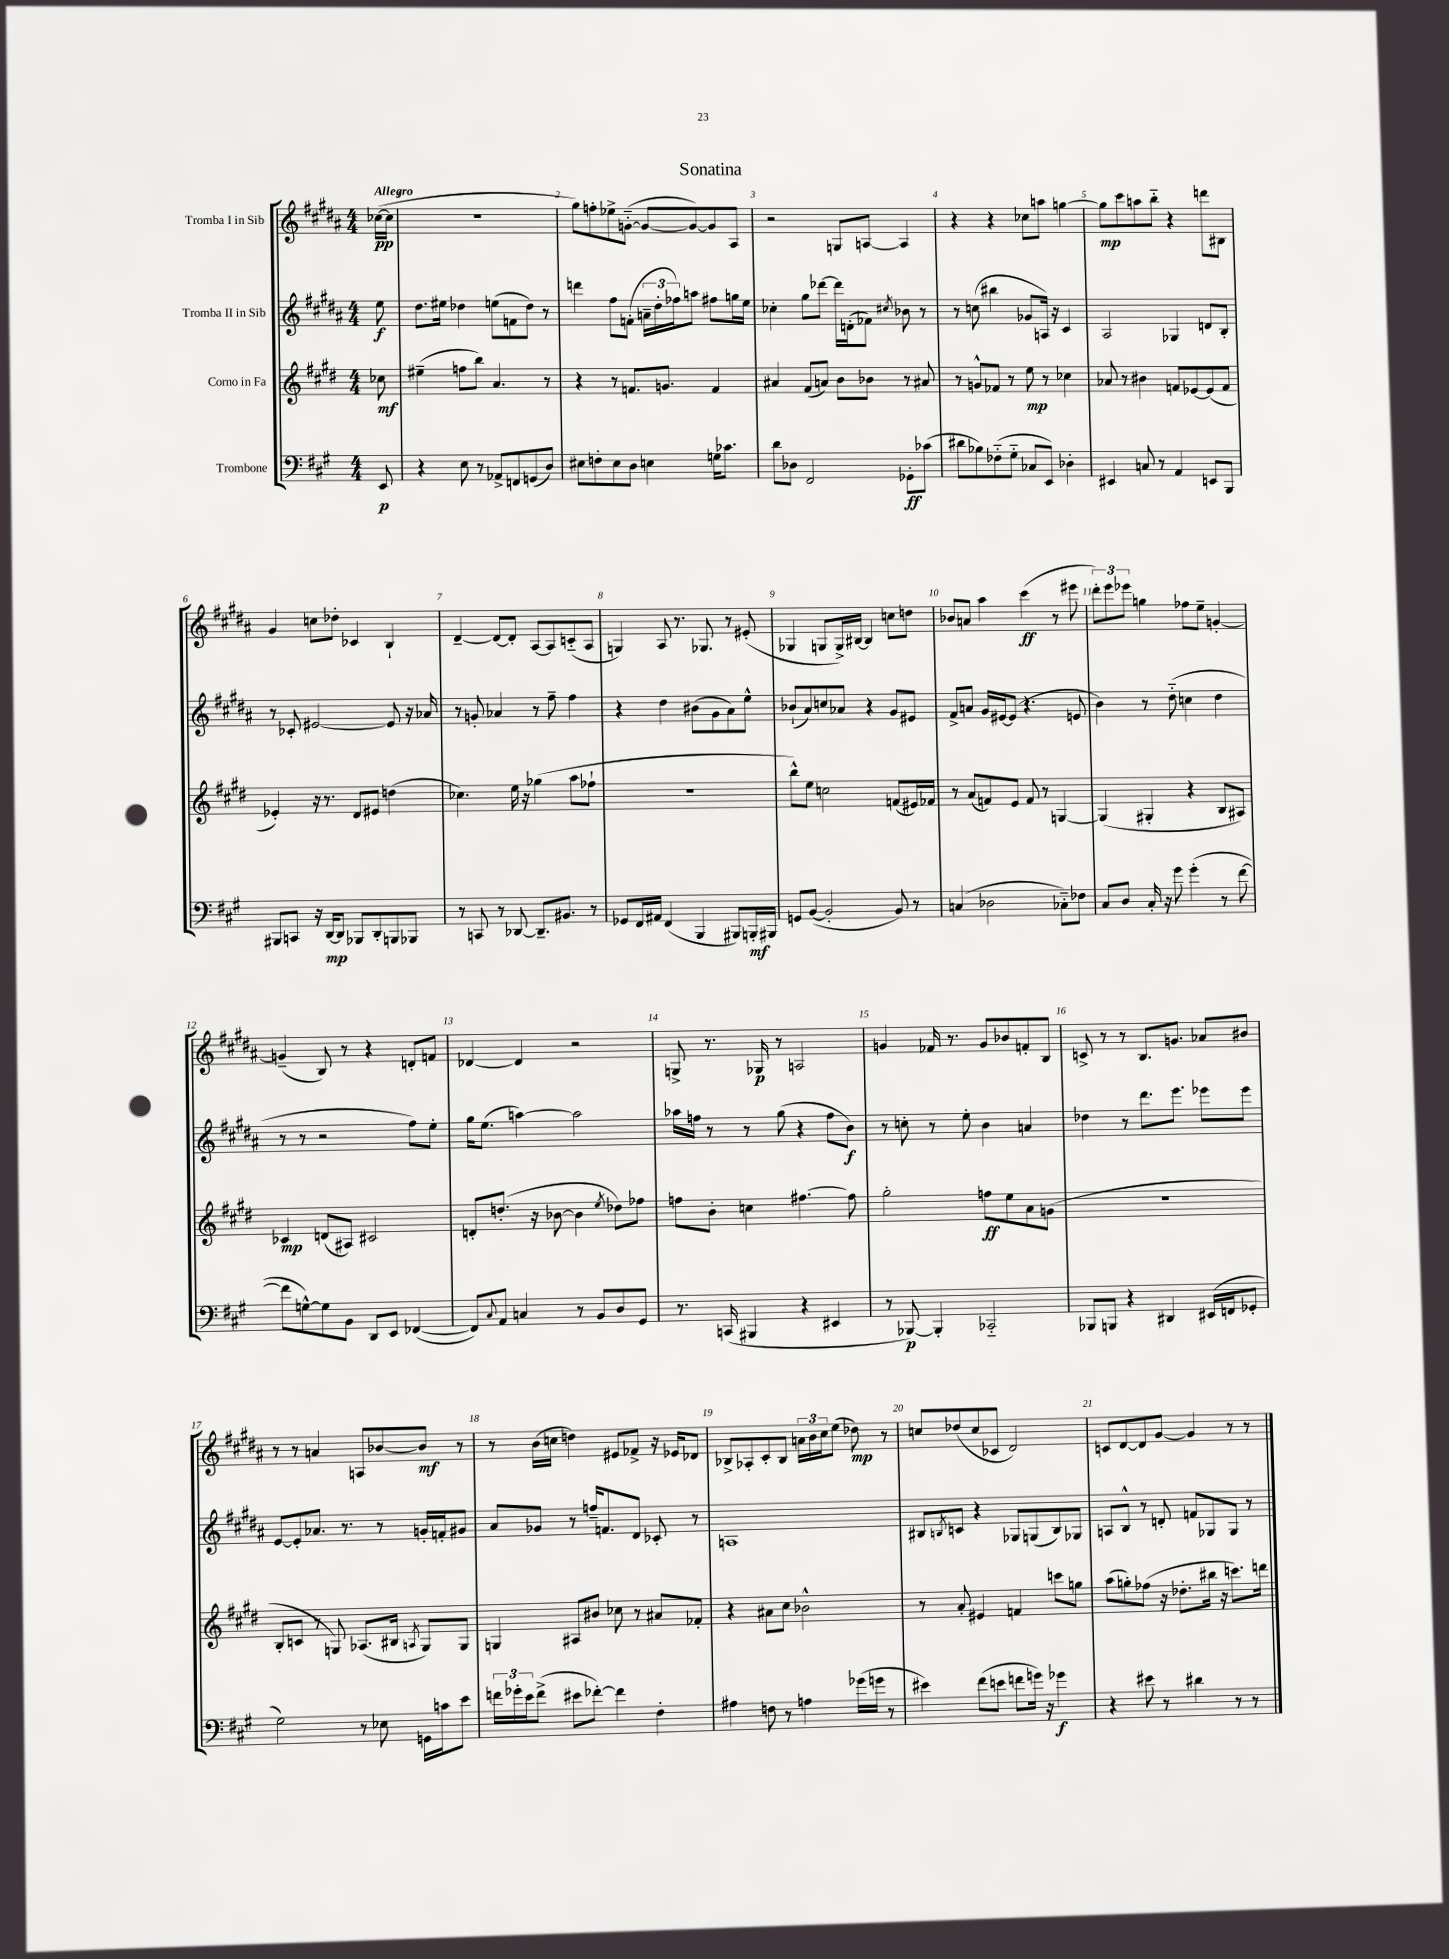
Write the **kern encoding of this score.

**kern	**dynam	**kern	**dynam	**kern	**dynam	**kern	**dynam
*part4	*part4	*part3	*part3	*part2	*part2	*part1	*part1
*staff4	*staff4	*staff3	*staff3	*staff2	*staff2	*staff1	*staff1
*I"Trombone	*	*I"Corno in Fa	*	*I"Tromba II in Sib	*	*I"Tromba I in Sib	*
*clefF4	*	*clefG2	*	*clefG2	*	*clefG2	*
*k[f#c#g#]	*	*k[f#c#g#d#]	*	*k[f#c#g#d#a#]	*	*k[f#c#g#d#a#]	*
*M4/4	*	*M4/4	*	*M4/4	*	*M4/4	*
=	=	=	=	=	=	=	=
!	!	!	!	!	!	!LO:TX:a:B:t=Allegro	!
8EE/	p	8cc-X\	mf	8ee\	f	([16cc-X\LL	pp
.	.	.	.	.	.	16cc-\JJ]	.
=1	=1	=1	=1	=1	=1	=1	=1
4r	.	(4ee#X~\	.	8.dd#\L	.	1r	.
.	.	.	.	16ee#X\Jk	.	.	.
8E\	.	8ffn\L	.	4dd-X\	.	.	.
8r	.	8bb\J)	.	.	.	.	.
8AA-X^/L	.	4.a/	.	(8een\L	.	.	.
8FFn/	.	.	.	8fn\	.	.	.
(8GGn/	.	.	.	8dd-\J)	.	.	.
8D/J)	.	8r	.	8r	.	.	.
=2	=2	=2	=2	=2	=2	=2	=2
8E#X\L	.	4r	.	4dddn\	.	8gg#\L)	.
8Fn'\	.	.	.	.	.	8ffn'\	.
8E#\	.	8r	.	8ff#\L	.	8ee-X^\	.
8D\J	.	8.fn/L	.	(8fn'\J	.	([8gn\J	.
4En\	.	.	.	24an~\LL	.	8g/L_	.
.	.	.	.	24dd#'\	.	.	.
.	.	8.gn/J	.	.	.	.	.
.	.	.	.	24ff-X\J)	.	.	.
.	.	.	.	8aan\J	.	8g/_)	.
16Gn\KL	.	4f/	.	8ff#X\L	.	8g/]	.
8.c-X\J	.	.	.	.	.	.	.
.	.	.	.	16ggn\L	.	8A#/J	.
.	.	.	.	16ee\JJ	.	.	.
=3	=3	=3	=3	=3	=3	=3	=3
8d\L	.	4a#X/	.	4cc-X'\	.	2r	.
8D-X\J	.	.	.	.	.	.	.
2FF#/	.	(8f#/L	.	8gg#\L	.	.	.
.	.	8an/J)	.	[8ddd-X\J	.	.	.
.	.	8b\L	.	16ddd-\LL]	.	8Gn/L	.
.	.	.	.	(16dn'\J	.	.	.
.	.	8b-X\J	.	8f-X\J)	.	[8An/J	.
.	.	.	.	8qcc#X/	.	.	.
8GG-X'\L	ff	8r	.	8b-X\	.	4A/]	.
(8c-X\J	.	8a#X/	.	8r	.	.	.
=4	=4	=4	=4	=4	=4	=4	=4
8d#X\L	.	8r	.	8r	.	4r	.
8B-X\)	.	8gn^^/L	.	(8ccn\	.	.	.
(8F-X\	.	8f-X/J	.	4bb#X\	.	4r	.
8G#\J	.	8r	.	.	.	.	.
8C-X/L	.	8ee\	mp	8g-X/L	.	8cc-X\L	.
8EE/J)	.	8r	.	16An/Jk)	.	8aan\J	.
.	.	.	.	16r	.	.	.
4D-X'\	.	4cc-X\	.	4c#/	.	[4ggn\	.
=5	=5	=5	=5	=5	=5	=5	=5
4EE#X/	.	8a-X/	.	2A#/	.	8gg\L]	mp
.	.	8r	.	.	.	8ccc#\	.
8Cn/	.	4b#X\	.	.	.	8aan\	.
8r	.	.	.	.	.	8bb\J	.
4AA/	.	8fn/L	.	4G-X/	.	4r	.
.	.	[8e-X/	.	.	.	.	.
8EEn/L	.	(8e-/]	.	8dn/L	.	8dddn\L	.
8BBB/J	.	8f/J	.	8B'/J	.	8B#X\J	.
!!LO:LB:g=z
=6	=6	=6	=6	=6	=6	=6	=6
8BBB#X/L	.	4e-X'/)	.	8r	.	4g#/	.
8CCn/J	.	.	.	8c-X'/	.	.	.
16r	.	16r	.	[2e#X/	.	8ccn\L	.
[16DD/KL	mp	8.r	.	.	.	.	.
8DD/J]	.	.	.	.	.	8dd-X'\J	.
8BBB-X/L	.	8d#/L	.	.	.	4c-X/	.
8DD'/	.	8e#X/J	.	.	.	.	.
8BBBn/	.	(4ddn\	.	8e#/]	.	4B`/	.
8BBB-X/J	.	.	.	16r	.	.	.
.	.	.	.	16a-X/	.	.	.
=7	=7	=7	=7	=7	=7	=7	=7
8r	.	4.cc-X\)	.	8r	.	[4d#~/	.
8CCn/	.	.	.	8gn'/	.	.	.
8r	.	.	.	4a-X/	.	8d#/L_	.
[8DD-X/	.	16ee\	.	.	.	8d#'/J]	.
.	.	16r	.	.	.	.	.
8.DD-~/L]	.	(4gg-X\	.	8r	.	[8A#/L	.
.	.	.	.	8ff#~\	.	8A#/]	.
8.BB#X/J	.	.	.	.	.	.	.
.	.	8aa\L	.	4ff#\	.	(8cn/	.
8r	.	8ff-X`\J	.	.	.	8A#/J	.
=8	=8	=8	=8	=8	=8	=8	=8
8GG-X/L	.	1r	.	4r	.	4Gn/)	.
16FF#/L	.	.	.	.	.	.	.
16AA#X/JJ	.	.	.	.	.	.	.
(4FF#/	.	.	.	4dd#\	.	8A#/	.
.	.	.	.	.	.	8.r	.
4BBB/	.	.	.	(8b#X\L	.	.	.
.	.	.	.	.	.	8.G-X/	.
.	.	.	.	8g#\	.	.	.
8BBB#X/L)	.	.	.	8a#\)	.	8r	.
16BBBn'/L	mf	.	.	8ee^^\J	.	(8e#X'/	.
16BBB#X/JJ	.	.	.	.	.	.	.
=9	=9	=9	=9	=9	=9	=9	=9
8GGn/L	.	8bb^^\L)	.	(8b-X`/L	.	4G-X/	.
([8BB/J	.	8ee\J	.	8a#/)	.	.	.
2BB'/]	.	2ccn\	.	8ccn/	.	8Gn/L	.
.	.	.	.	8a-X/J	.	16G^/L)	.
.	.	.	.	.	.	[16B#X/JJ	.
.	.	.	.	4r	.	4B#/]	.
8BB/)	.	(8fn/L	.	8g#/L	.	8ccn\L	.
8r	.	16e#X/L)	.	8e#X/J	.	8ddn\J	.
.	.	16f-X/JJ	.	.	.	.	.
=10	=10	=10	=10	=10	=10	=10	=10
(4Cn/	.	8r	.	8f#^/L	.	8b-X/L	.
.	.	(8a/L	.	8an/J	.	8an/J	.
2D-X\	.	8fn/)	.	16g#/LL	.	4aa#\	.
.	.	.	.	[16e#X/J	.	.	.
.	.	8e/J	.	(8e#/J]	.	.	.
.	.	8f/	.	4.r	.	(4ccc#\	ff
.	.	8r	.	.	.	.	.
8C-X\L)	.	[4Gn/	.	.	.	8r	.
8F-X\J	.	.	.	8en/	.	8eee#X\	.
=11	=11	=11	=11	=11	=11	=11	=11
8C#/L	.	(4G/]	.	4b\)	.	12ddd#'\L)	.
.	.	.	.	.	.	12eee\	.
8D/J	.	.	.	.	.	.	.
.	.	.	.	.	.	12eee-X\J	.
16C#'/	.	4G#X'/	.	8r	.	4ggn\	.
16r	.	.	.	.	.	.	.
8g#\	.	.	.	(8dd#\	.	.	.
(4g#'\	.	4r	.	4ccn\	.	8ff-X\L	.
.	.	.	.	.	.	8ee~\J	.
8r	.	8B/L	.	4dd#\	.	[4gn'/	.
[8f#\	.	8A#X/J)	.	.	.	.	.
!!LO:LB:g=z
=12	=12	=12	=12	=12	=12	=12	=12
8f#\L]	.	4c-X/	mp	8r	.	(4gn~/]	.
[8Gn^^\)	.	.	.	8r	.	.	.
8G\]	.	(8dn/L	.	2r	.	8B/)	.
8BB\J	.	8A#X/J)	.	.	.	8r	.
8DD/L	.	2c#X/	.	.	.	4r	.
8EE/J	.	.	.	.	.	.	.
([4FF-X/	.	.	.	8ff#\L)	.	8dn'/L	.
.	.	.	.	8ee'\J	.	8fn/J	.
=13	=13	=13	=13	=13	=13	=13	=13
8FF-/L])	.	8dn'/L	.	16gg#\KL	.	[4d-X/	.
.	.	.	.	(8.ee\J	.	.	.
8qqC#/	.	.	.	.	.	.	.
8AA/J	.	(8.ddn'/J	.	.	.	.	.
4Cn/	.	.	.	[4aan\)	.	4d-/]	.
.	.	16r	.	.	.	.	.
.	.	[8b-X\	.	.	.	.	.
8r	.	4b-\]	.	2aa\]	.	2r	.
8BB/L	.	.	.	.	.	.	.
.	.	8qee/	.	.	.	.	.
8D/	.	8dd-X\L)	.	.	.	.	.
8GG#/J	.	8ff-X\J	.	.	.	.	.
=14	=14	=14	=14	=14	=14	=14	=14
8.r	.	8ffn\L	.	16aa-X\LL	.	8Gn^/	.
.	.	.	.	16ffn\JJ	.	.	.
.	.	8b'\J	.	8r	.	8.r	.
(16CCn/	.	.	.	.	.	.	.
4BBB#X/	.	4ccn\	.	8r	.	.	.
.	.	.	.	.	.	16G-X/	p
.	.	.	.	(8gg#\	.	8r	.
4r	.	[4.ff#X\	.	4r	.	2An/	.
4EE#X/	.	.	.	8ff\L	.	.	.
.	.	8ff#\]	.	8b\J)	f	.	.
=15	=15	=15	=15	=15	=15	=15	=15
8r	.	2gg#'\	.	8r	.	4gn/	.
[8BBB-X/)	p	.	.	8ccn'\	.	.	.
4BBB-'/]	.	.	.	8r	.	16f-X/	.
.	.	.	.	.	.	8.r	.
.	.	.	.	8ee'\	.	.	.
2CC-X/	.	8ffn\L	ff	4b\	.	8g/L	.
.	.	8ee\	.	.	.	8b-X/	.
.	.	8a\	.	4an/	.	8fn'/	.
.	.	(8gn\J	.	.	.	8B/J	.
=16	=16	=16	=16	=16	=16	=16	=16
8BBB-X/L	.	1r	.	4dd-X\	.	8cn^/	.
8BBBn/J	.	.	.	.	.	8r	.
4r	.	.	.	8r	.	8r	.
.	.	.	.	8.ddd#\L	.	8.B/L	.
4DD#X/	.	.	.	.	.	.	.
.	.	.	.	8.eee\J	.	8.gn/J	.
(16EE#X/LL	.	.	.	8eee-X\L	.	8a-X/L	.
16FFn/J	.	.	.	.	.	.	.
8GG-X'/J	.	.	.	8eee-\J	.	8b#X/J	.
!!LO:LB:g=z
=17	=17	=17	=17	=17	=17	=17	=17
2G#\)	.	8B'/L	.	[8e/L	.	8r	.
.	.	8cn/J	.	8e'/]	.	8r	.
.	.	8r	.	8.a-X/J	.	4an/	.
.	.	8Gn/)	.	.	.	.	.
.	.	.	.	8.r	.	.	.
8r	.	(8.A-X/L	.	.	.	8An/L	.
8E-X\	.	.	.	8r	.	[8b-X/	.
.	.	16B#X/Jk	.	.	.	.	.
.	.	8qAn/	.	.	.	.	.
16GGn\LL	.	8G/L)	.	16gn'/LL	.	8b-/J]	mf
16cn\J	.	.	.	16fn'/J	.	.	.
8e\J	.	8G/J	.	8g#X/J	.	8r	.
=18	=18	=18	=18	=18	=18	=18	=18
24fn\LL	.	4Gn/	.	8a#/L	.	8r	.
24g-X'\	.	.	.	.	.	.	.
24e\J	.	.	.	.	.	.	.
(8f^\J	.	.	.	8g-X/J	.	(16b\LL	.
.	.	.	.	.	.	16ccn\JJ	.
8e#X\L	.	8A#X/L	.	8r	.	4ddn\)	.
[8f-X'\J)	.	8b#X/J	.	16ffn~/KL	.	.	.
.	.	.	.	8.fn/	.	.	.
4f-\]	.	8cc-X\	.	.	.	8e#X/L	.
.	.	8r	.	8d#/J	.	8f-X^/J	.
4F#'\	.	8a#X/L	.	8c-X'/	.	16r	.
.	.	.	.	.	.	16e-X/KL	.
.	.	8f-X'/J	.	8r	.	8d-X/J	.
=19	=19	=19	=19	=19	=19	=19	=19
4A#X\	.	4r	.	1An	.	8B-X^/L	.
.	.	.	.	.	.	8A-X'/	.
8Fn\	.	8a#X\L	.	.	.	8c#'/	.
8r	.	8cc#\J	.	.	.	8B-/J	.
4An\	.	2b-X^^\	.	.	.	24an\LL	.
.	.	.	.	.	.	24b\	.
.	.	.	.	.	.	24cc#\J	.
.	.	.	.	.	.	(8ee\J	.
(16g-X\LL	.	.	.	.	.	8dd-X\)	mp
16gn\JJ	.	.	.	.	.	.	.
8r	.	.	.	.	.	8r	.
=20	=20	=20	=20	=20	=20	=20	=20
4e#X\)	.	8r	.	8B#X/L	.	8ccn/L	.
.	.	.	.	8qBn/	.	.	.
.	.	8a'/	.	8cn/J	.	(8dd-X/	.
(8f#\L	.	4e#X/	.	4r	.	8cc/	.
8en\J	.	.	.	.	.	8c-X/J	.
8fn\L	.	4fn/	.	8G-X/L	.	2d#/)	.
16gn\Jk)	.	.	.	(8Gn/	.	.	.
16r	.	.	.	.	.	.	.
4g-X\	f	8cccn\L	.	8B/)	.	.	.
.	.	8ggn\J	.	8G-X/J	.	.	.
=21	=21	=21	=21	=21	=21	=21	=21
4r	.	(8aa\L	.	8An/L	.	8cn/L	.
.	.	8ggn'\)	.	8B^^/J	.	[8d#/	.
8e#X\	.	(8ff-X\J	.	8r	.	8d#/]	.
8r	.	16r	.	8dn'/	.	[8g#/J	.
.	.	8.dd-X'\L	.	.	.	.	.
4d#X\	.	.	.	8fn/L	.	4g#/]	.
.	.	16bb#X\Jk	.	8G-X/	.	.	.
.	.	16r	.	.	.	.	.
8r	.	8.cccn\L)	.	8G-/J	.	8r	.
8r	.	.	.	8r	.	8r	.
.	.	16dddn\Jk	.	.	.	.	.
==	==	==	==	==	==	==	==
*-	*-	*-	*-	*-	*-	*-	*-
